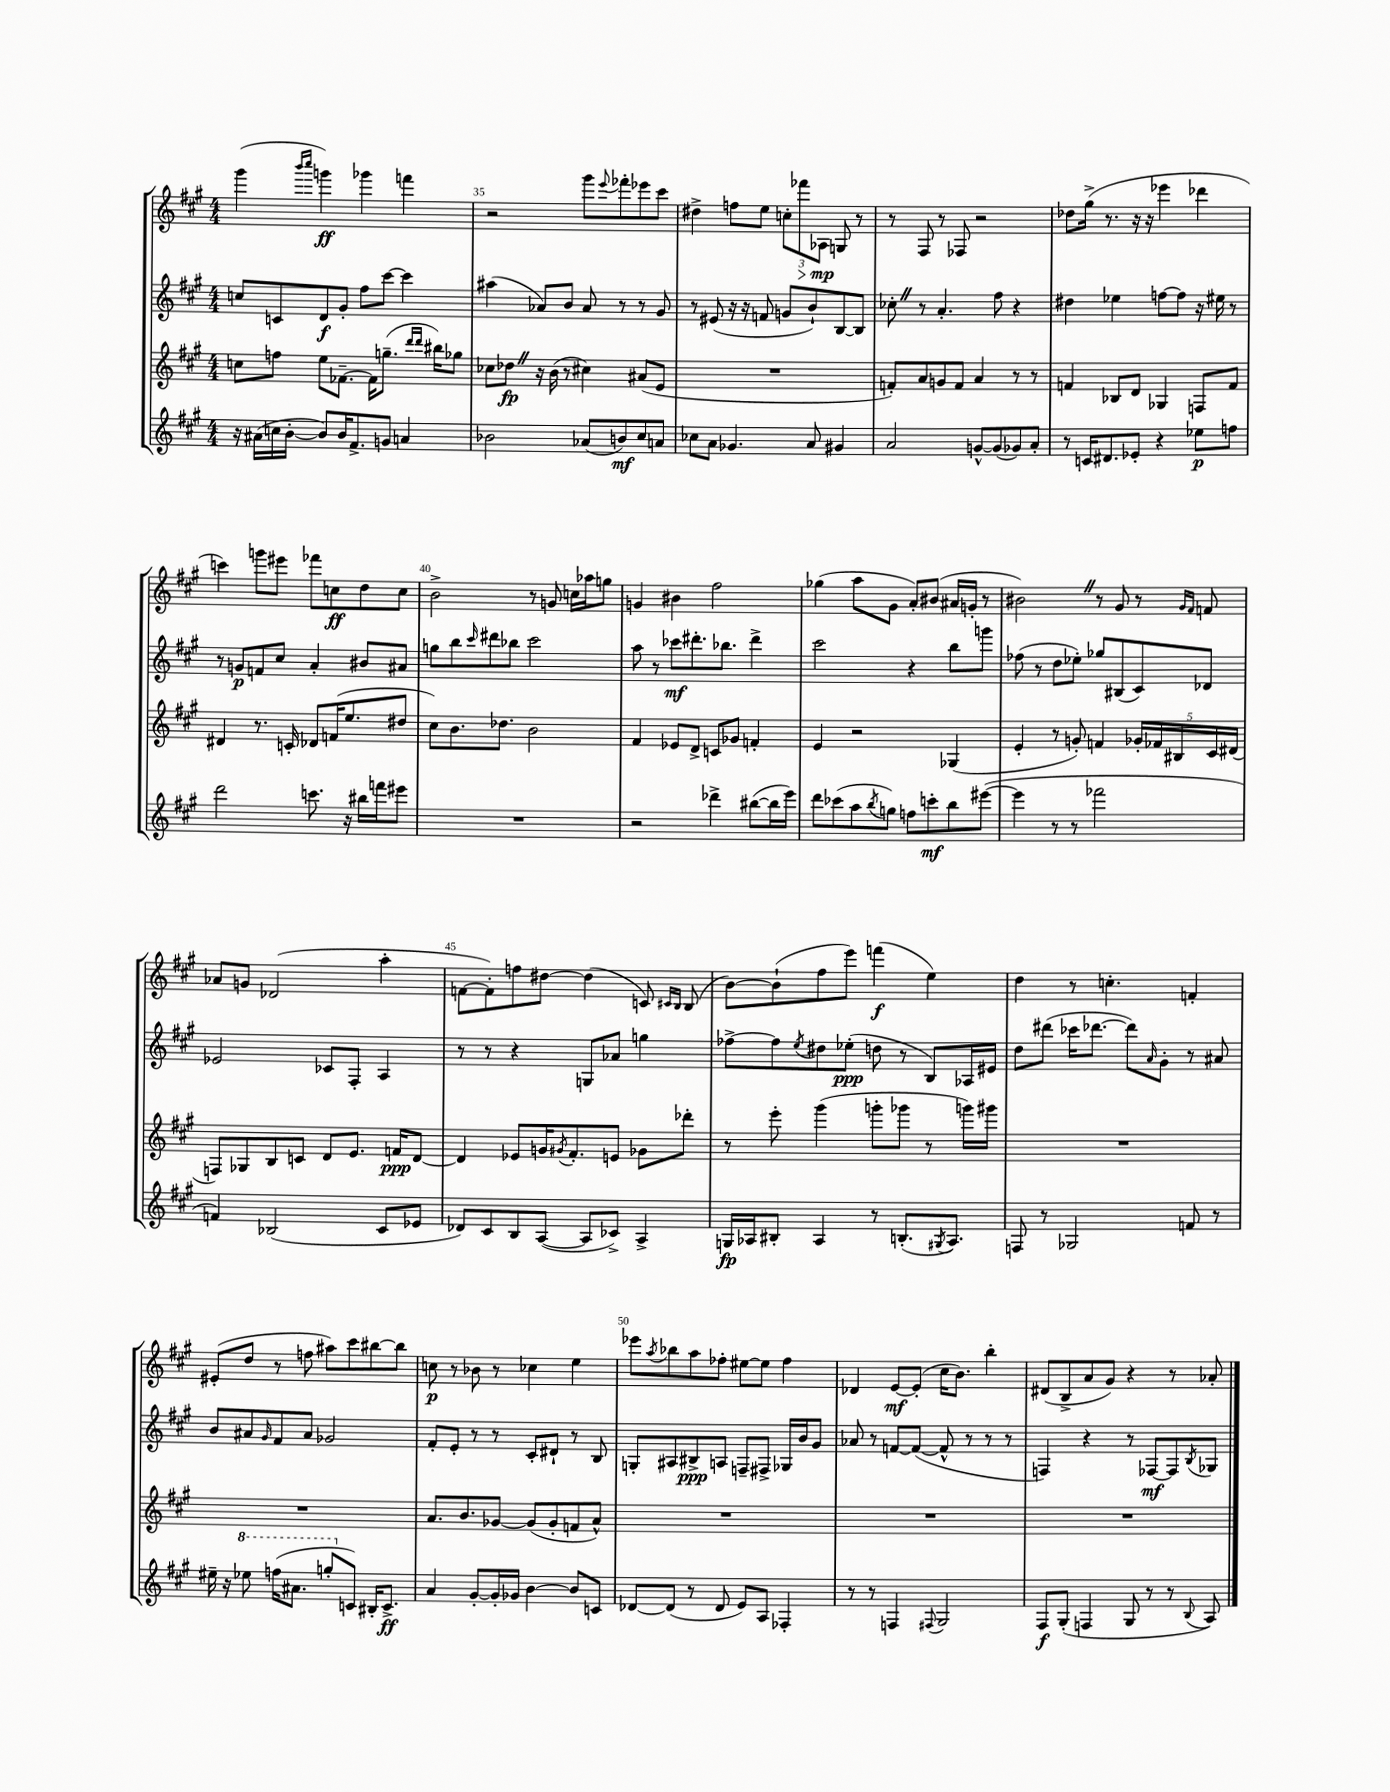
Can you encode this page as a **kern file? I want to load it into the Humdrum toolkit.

**kern	**kern	**kern	**kern
*staff4	*staff3	*staff2	*staff1
*clefG2	*clefG2	*clefG2	*clefG2
*k[f#c#g#]	*k[f#c#g#]	*k[f#c#g#]	*k[f#c#g#]
*M4/4	*M4/4	*M4/4	*M4/4
16r	8cc	8cc	(4ggg#
(16a#	.	.	.
16cc	8ff	8c	.
[16b'	.	.	.
.	.	.	16qqbbb
.	.	.	16qqcccc#
8b])	8ee	8d	4ggg)
16b	[8.f-~	8g#'	.
8.f#^	.	.	.
.	.	8ff#	4ggg-
.	16f-]	.	.
8g	(8.gg~	[8ccc#	.
4a	.	4ccc#]	4fff
.	16qqddd	.	.
.	16qqddd	.	.
.	16bb#)	.	.
.	8gg-	.	.
=	=	=	=
2b-	8cc-	(4aa#	2r
.	8dd-	.	.
.	16r	8a-)	.
.	(16b	.	.
.	8r	8b	.
(8a-	4cc#)	8a-	8ggg#
.	.	.	8qqeee
8b)	.	8r	8fff-'
8cc#	(8a#	8r	8eee-
8a	8e	8g#	8ccc#
=	=	=	=
8cc-	1r	8r	4dd#^
8a	.	(8e#	.
4.g-	.	16r	8ff
.	.	16r	.
.	.	8f	8ee
.	.	8g	12cc'
.	.	.	12fff-
8a	.	8b`)	.
.	.	.	12A-
4g#	.	[8B	8G
.	.	8B]	8r
=	=	=	=
2a	8f')	8cc-'	8r
.	8a	8r	8F#
.	8g	4.a'	8r
.	8f	.	8F-
[8g^^	4a	.	2r
(8g]	.	8ff#	.
8g-)	8r	4r	.
8a'	8r	.	.
=	=	=	=
8r	4f	4dd#	8dd-
16c	.	.	(16gg#^
8.d#	.	.	8.r
.	8B-	4ee-	.
8e-'	8d	.	16r
.	.	.	16r
4r	4G-	[8ff	4eee-
.	.	8ff]	.
8ee-	8F	16r	4ddd-
.	.	16ee#	.
8ff	8f	8r	.
=	=	=	=
2ddd	4d#	8r	4ccc)
.	.	8g	.
.	8.r	8f	8ggg
.	.	8cc#	8eee#
.	16c'	.	.
8.ccc	8d-	4a'	8fff-
.	(16f	.	8cc
16r	8.ee	.	.
16bb#	.	8b#	8dd
16fff	.	.	.
8eee#	8dd#	8a#	8cc
=	=	=	=
1r	8cc#)	8gg	2b^
.	8.b	8bb	.
.	.	16qqccc#	.
.	.	8ddd#	.
.	8.dd-	.	.
.	.	8bb-	.
.	2b	2ccc#	8r
.	.	.	8g
.	.	.	16cc
.	.	.	16aa-
.	.	.	8gg
=	=	=	=
2r	4f#	8aa	4g
.	.	8r	.
.	8e-	8ccc-	4b#
.	8d^	8.ddd#'	.
4ddd-^	8c	.	2ff#
.	.	8.bb-	.
.	8g-	.	.
([8bb#	4f'	4ddd#^	.
16bb#]	.	.	.
16eee)	.	.	.
=	=	=	=
8ddd	4e	2ccc#	(4gg-
(8ccc-	.	.	.
8aa	2r	.	8aa
8qbb	.	.	.
8gg)	.	.	8g#
8ff	.	4r	8a')
8ccc'	.	.	(8b#
8bb	(4G-	8bb	16a#
.	.	.	16g'
([8eee#	.	8ggg	8r
=	=	=	=
4eee#]	4e'	(8ff-	2b#)
.	.	8r	.
8r	8r	8dd	.
8r	8g')	8ee-')	.
2fff-	4f	8gg-	8r
.	.	(8B#	8g#
.	20g-'	8c#)	8r
.	20f-	.	.
.	20B#	.	.
.	.	.	16qqg#
.	.	.	16qqf#
.	.	8d-	8f
.	20c#	.	.
.	(20d#	.	.
=	=	=	=
4f)	8F)	2e-	8a-
.	8G-	.	8g
(2B-	8B	.	(2d-
.	8c	.	.
.	8d	8c-	.
.	8.e	8F#'	.
8c#	.	4A	4aa'
.	16f	.	.
8e-	[8d	.	.
=	=	=	=
8d-)	4d]	8r	[8f
8c#	.	8r	8f'])
8B	8e-	4r	8ff
([8A	16g	.	[8dd#
.	8qg#	.	.
.	8.f#'	.	.
8A]	.	8G	(4dd#]
8c-^)	8e	8a-	.
4A^	8g-	4gg	8c)
.	.	.	16qqc#
.	.	.	16qqB
.	8ddd-'	.	(8B
=	=	=	=
16G	8r	[8ff-^	[8b)
16A-	.	.	.
8B#'	8eee'	8ff-]	(8b`]
.	.	8qee	.
4A-	(4ggg#	8dd#	8ff#
.	.	(8ee-'	8eee)
8r	8ggg'	8dd	(4fff
(8.B'	8ggg-	8r	.
.	8r	8B)	4ee)
8qG#	.	.	.
8.A-)	.	.	.
.	16ggg)	16A-	.
.	16ggg#	16e#	.
=	=	=	=
8F	1r	8dd	4dd
8r	.	(8ddd#	.
2G-	.	16ccc-	8r
.	.	[8.ddd-	.
.	.	.	4.cc'
.	.	8ddd-])	.
.	.	16qqa	.
.	.	8g#'	.
8f	.	8r	4f'
8r	.	8a#	.
=	=	=	=
16ee#~	1r	8b	(8e#'
16r	.	.	.
8eee-	.	8a#	8dd
.	.	16qqg#	.
(16fff	.	8f#	8r
8.aa#	.	.	.
.	.	8a#	8ff
8ggg'	.	2g-	8aa#)
8c)	.	.	8ccc#
16B#'	.	.	[8bb#
8.c^	.	.	.
.	.	.	8bb#]
=	=	=	=
4a	8.a	8f#'	8cc
.	.	8e'	8r
.	8.b	.	.
[8g#'	.	8r	8b-
16g#']	[8g-	8r	8r
16g-	.	.	.
[4b	(8g-]	8c#'	4cc-
.	8g-'	8d#`	.
8b]	8f	8r	4ee
8c	8a^^)	8B	.
=	=	=	=
[8d-	1r	8G'	8eee-
.	.	.	8qaa
(8d-]	.	8A#	8bb-
8r	.	8B#^	8aa
8d-	.	8A	8ff-'
8e)	.	8F~	[8ee#
8A	.	8F#^	8ee#]
4F-'	.	16G-	4ff-
.	.	16b	.
.	.	8g#	.
=	=	=	=
8r	1r	8a-	4d-
8r	.	8r	.
4F	.	[8f	[8e
.	.	(8f_	(8e']
8qqF#	.	.	.
2G#	.	8f^^]	16cc#
.	.	.	8.b)
.	.	8r	.
.	.	8r	4bb'
.	.	8r	.
=	=	=	=
8F#	1r	4F)	(8d#
(8G#'	.	.	8B^
4F	.	4r	8a
.	.	.	8g#)
8G#	.	8r	4r
8r	.	[8F-	.
8r	.	8F-]	8r
8qqB	.	8qB	.
8A)	.	8G-	8a-'
==	==	==	==
*-	*-	*-	*-
